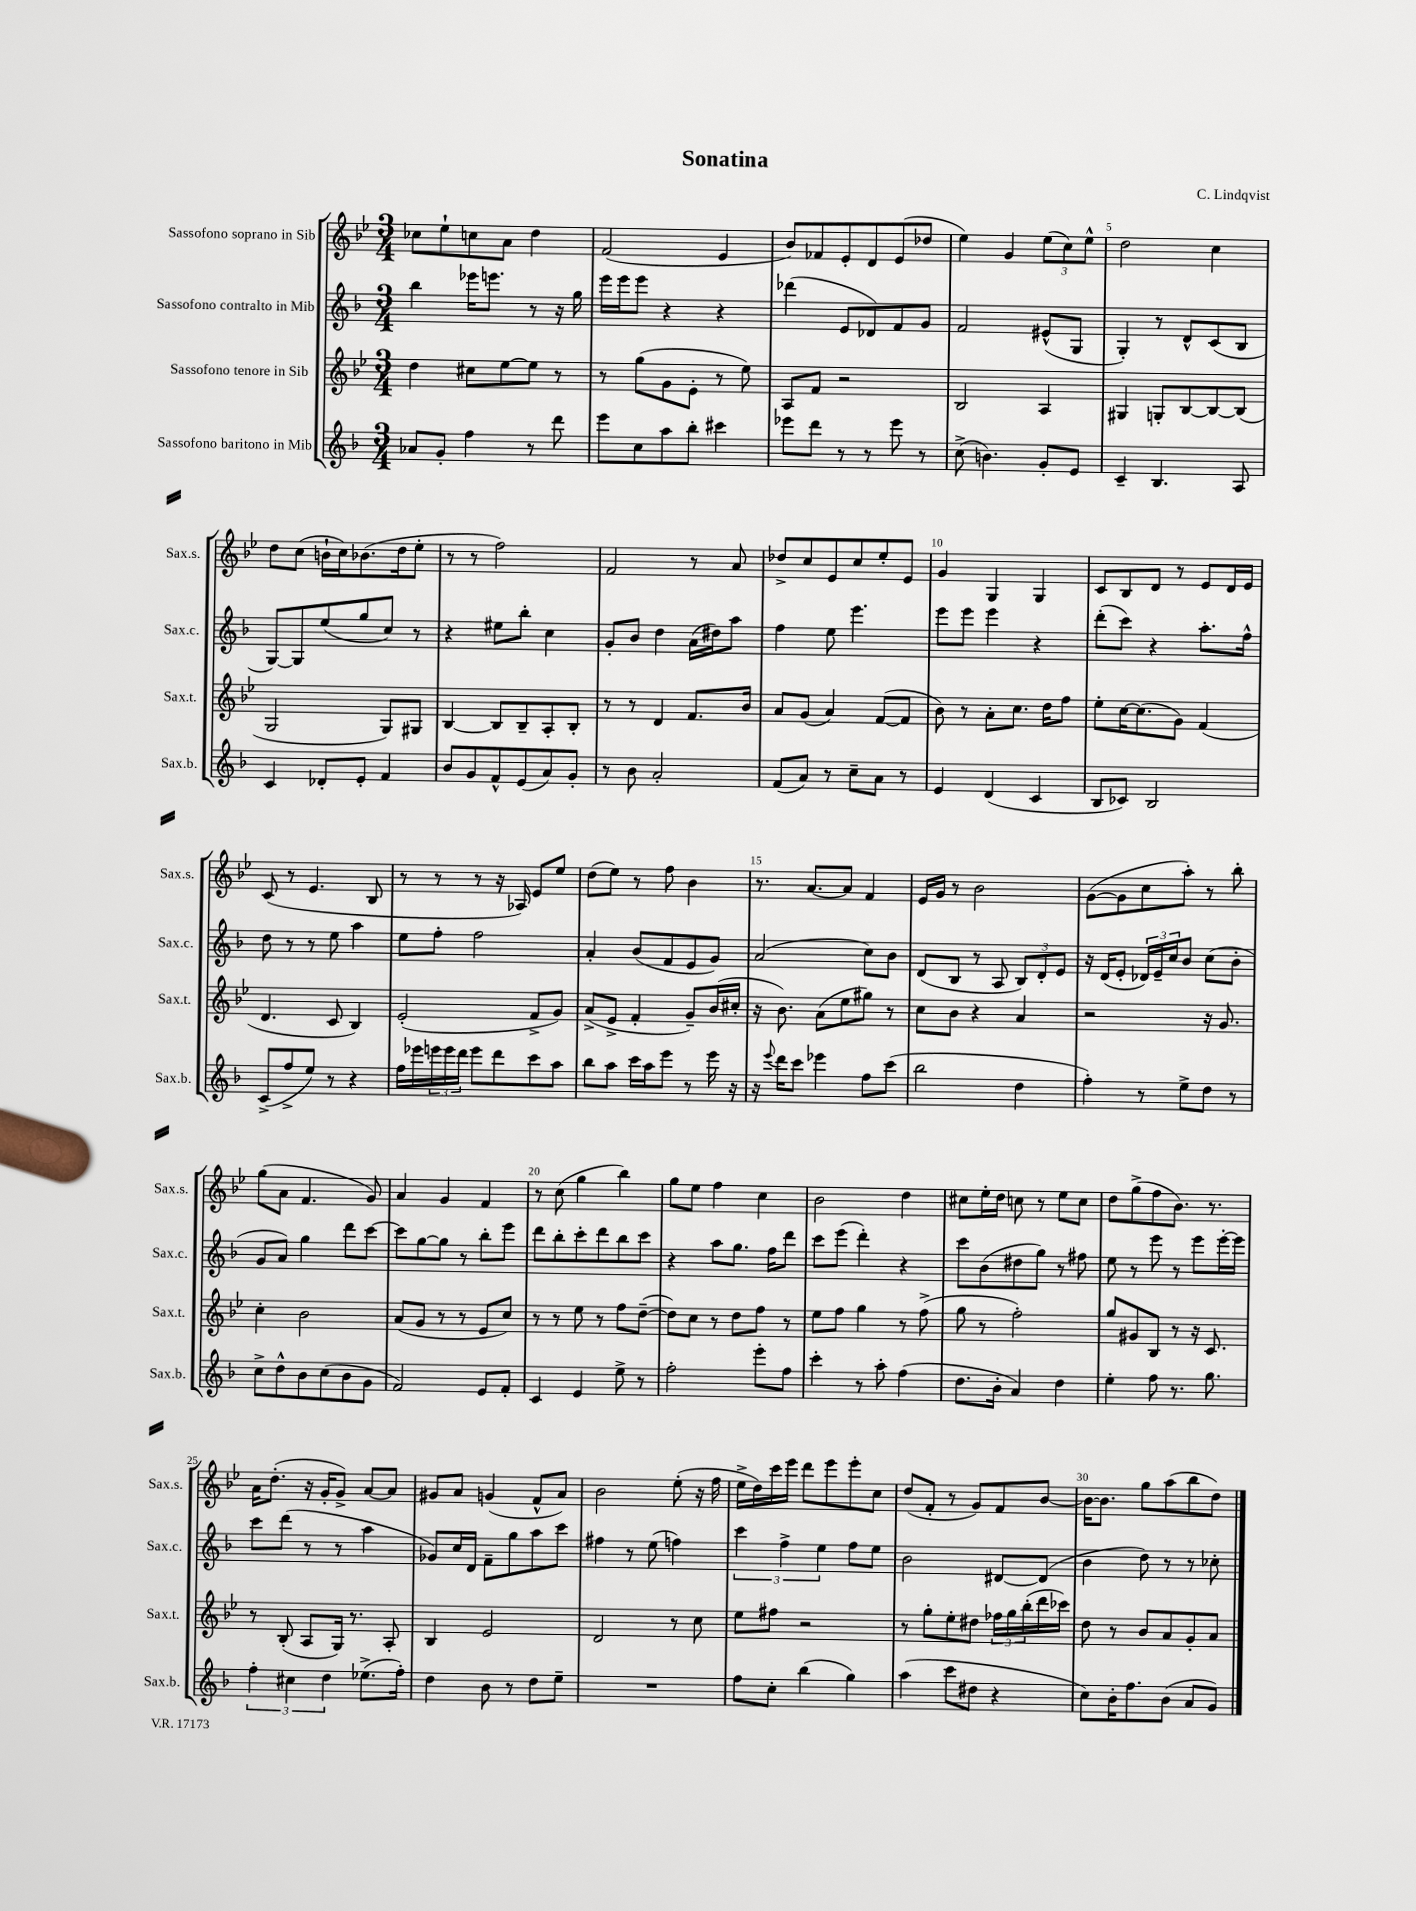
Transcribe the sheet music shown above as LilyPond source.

\header { title = "Sonatina" composer = "C. Lindqvist" }
<<
\new StaffGroup <<
\new Staff = "s0" \with { instrumentName = "Sassofono soprano in Sib" shortInstrumentName = "Sax.s." } {
    \clef treble \key bes \major \numericTimeSignature \time 3/4
    ces''8 ees''8-! c''8 a'8 d''4 |
    f'2( ees'4 |
    bes'8) fes'8 ees'8-. d'8 ees'8( des''8 |
    ees''4) g'4 \tuplet 3/2 { ees''8( c''8) ees''8-^ } |
    d''2 c''4 |
    d''8 c''8( b'16-! c''16) bes'8.( d''16 ees''8-. |
    r8 r8 f''2) |
    f'2 r8 a'8 |
    des''8-> c''8 ees'8 c''8 ees''8-. ees'8 |
    g'4 g4 g4 |
    c'8 bes8 d'8 r8 ees'8 d'16 ees'16 |
    c'8( r8 ees'4. bes8 |
    r8 r8 r8 r16 aes16) ees'8 ees''8 |
    d''8( ees''8) r8 f''8 bes'4 |
    r8. a'8.~ a'8 f'4 |
    ees'16 g'16 r8 bes'2 |
    g'8~( g'8 c''8 a''8-.) r8 bes''8-. |
    g''8( a'8 f'4. g'8) |
    a'4 g'4 f'4 |
    r8 c''8( g''4 bes''4) |
    g''8 ees''8 f''4 c''4 |
    bes'2 d''4 |
    cis''8 ees''16-. d''16 c''8 r8 ees''8 c''8 |
    d''8 g''8->( f''8 bes'8.) r8. |
    a'16 d''8.-.( r16 g'16-. g'8->) a'8~ a'8 |
    gis'8 a'8 g'4( f'8-^ a'8) |
    bes'2 ees''8-.( r16 f''16 |
    ees''16-> d''16) c'''16 ees'''16 d'''8 ees'''8 ees'''8-. c''8 |
    d''8( f'8-. r8 g'8) f'8 bes'8~ |
    bes'16~ bes'8. g''8 a''8( bes''8 d''8) \bar "|." |
}
\new Staff = "s1" \with { instrumentName = "Sassofono contralto in Mib" shortInstrumentName = "Sax.c." } {
    \clef treble \key f \major \numericTimeSignature \time 3/4
    bes''4 ees'''16 e'''8. r8 r16 g''16 |
    e'''16 e'''16 e'''8 r4 r4 |
    des'''4( e'8 des'8) f'8 g'8 |
    f'2 eis'8-^( g8 |
    g4-.) r8 d'8-^ c'8( bes8 |
    g8~) g8 e''8( g''8 c''8) r8 |
    r4 eis''8 bes''8-. c''4 |
    g'8-. bes'8 d''4 a'16( dis''16) a''8 |
    f''4 e''8 e'''4. |
    e'''8 e'''8 e'''4 r4 |
    d'''8-.( c'''8) r4 a''8.-. f''16-^ |
    d''8 r8 r8 e''8 a''4 |
    e''8 f''8-. f''2 |
    a'4-. bes'8( f'8 e'8 g'8) |
    a'2( c''8) bes'8 |
    d'8( bes8 r8 a8 \tuplet 3/2 { bes8) d'8-. e'8 } |
    r16 d'16( e'8-. \tuplet 3/2 { des'16) e'16-- c''16 } bes'8 c''8( bes'8-. |
    g'8 a'8) g''4 d'''8 c'''8~ |
    c'''8 g''8~ g''8 r8 bes''8-. e'''8 |
    d'''8 bes''8-. c'''8-. d'''8 bes''8 c'''8 |
    r4 a''8 g''8. f''16 d'''8 |
    c'''8 e'''8( d'''4-.) r4 |
    c'''8 bes'8( dis''8 g''8) r8 fis''8 |
    e''8 r8 e'''8 r8 e'''8 e'''16~-. e'''16 |
    c'''8 d'''8( r8 r8 a''4 |
    ges'8) c''16 d'16 f'8-- g''8 a''8 c'''8 |
    fis''4 r8 e''8( f''4) |
    \tuplet 3/2 { c'''4 f''4-> e''4 } f''8 e''8 |
    bes'2 dis'8~ dis'8( |
    bes'4 d''8) r8 r8 ces''8-. \bar "|." |
}
\new Staff = "s2" \with { instrumentName = "Sassofono tenore in Sib" shortInstrumentName = "Sax.t." } {
    \clef treble \key bes \major \numericTimeSignature \time 3/4
    d''4 cis''8 ees''8~ ees''8 r8 |
    r8 g''8( g'8 ees'8-. r8 ees''8) |
    a8 f'8 r2 |
    bes2 a4 |
    gis4 g8-. bes8~ bes8~ bes8( |
    g2 g8) gis8 |
    bes4~ bes8 bes8-- a8-. bes8-. |
    r8 r8 d'4 f'8. bes'16 |
    a'8 g'8( a'4) f'8~( f'8 |
    bes'8) r8 a'8-. c''8. d''16 f''8 |
    ees''8-. c''16~ c''8.( g'8) f'4( |
    d'4. c'8 bes4) |
    ees'2-.( f'8-> g'8) |
    a'8->( ees'8-> f'4-. g'8--) bes'16( cis''16-. |
    r16 bes'8.) a'8( ees''8 gis''8) r8 |
    c''8 bes'8 r4 a'4 |
    r2 r16 g'8. |
    c''4-. bes'2 |
    a'8( g'8 r8 r8 ees'8 c''8) |
    r8 r8 ees''8 r8 f''8 d''8~--( |
    d''8) c''8 r8 d''8 f''8 r8 |
    ees''8 f''8 g''4 r8 f''8->( |
    g''8 r8 f''2-.) |
    g''8 gis'8 bes8 r8 r16 c'8. |
    r8 bes8-.( a8 g16) r8. a8-. |
    bes4 ees'2 |
    d'2 r8 c''8 |
    ees''8 fis''8 r2 |
    r8 g''8-. ees''8-. dis''8 \tuplet 3/2 { fes''16 g''16 bes''16-.( } d'''16 ces'''16) |
    d''8 r8 bes'8 a'8 g'8-. a'8 \bar "|." |
}
\new Staff = "s3" \with { instrumentName = "Sassofono baritono in Mib" shortInstrumentName = "Sax.b." } {
    \clef treble \key f \major \numericTimeSignature \time 3/4
    aes'8 g'8-. f''4 r8 d'''8 |
    e'''8 c''8 a''8 bes''8-. cis'''4 |
    ees'''8 d'''8 r8 r8 ees'''8 r8 |
    c''8->( b'4.) g'8-. e'8 |
    c'4-- bes4. a8 |
    c'4 des'8-. e'8-. f'4 |
    bes'8 g'8 f'8-^ e'8( a'8) g'8-. |
    r8 bes'8 a'2-. |
    f'8( a'8) r8 c''8-- a'8 r8 |
    e'4 d'4( c'4 |
    bes8 ces'8) bes2 |
    c'8->( f''8-> e''8) r8 r4 |
    f''16 ees'''16 \tuplet 3/2 { e'''16 e'''16 d'''16 } e'''8 d'''8 c'''8 a''8 |
    bes''8 a''8 c'''16 a''16 e'''8 r8 e'''16 r16 |
    r16 \appoggiatura { e'''8 } d'''16 c'''8 ees'''4 f''8 c'''8( |
    bes''2 d''4 |
    f''4-.) r8 e''8-> d''8 r8 |
    c''8-> d''8-^ bes'8 c''8( bes'8 g'8 |
    f'2) e'8 f'8-. |
    c'4 e'4 e''8-> r8 |
    f''2-. e'''8-. f''8 |
    c'''4-. r8 a''8-. f''4( |
    d''8. bes'16-. a'4) d''4 |
    e''4-. f''8 r8. g''8. |
    \tuplet 3/2 { f''4-. cis''4 d''4 } ees''8.->( f''16-.) |
    d''4 bes'8 r8 d''8 e''8-- |
    R2. |
    f''8 c''8-. bes''4( g''4) |
    a''4( c'''8 dis''8 r4 |
    c''8) bes'16-. f''8. bes'8( a'8 g'8) \bar "|." |
}
>>
>>
\layout { \context { \Score \override BarNumber.break-visibility = ##(#f #t #t) barNumberVisibility = #(every-nth-bar-number-visible 5) } }
